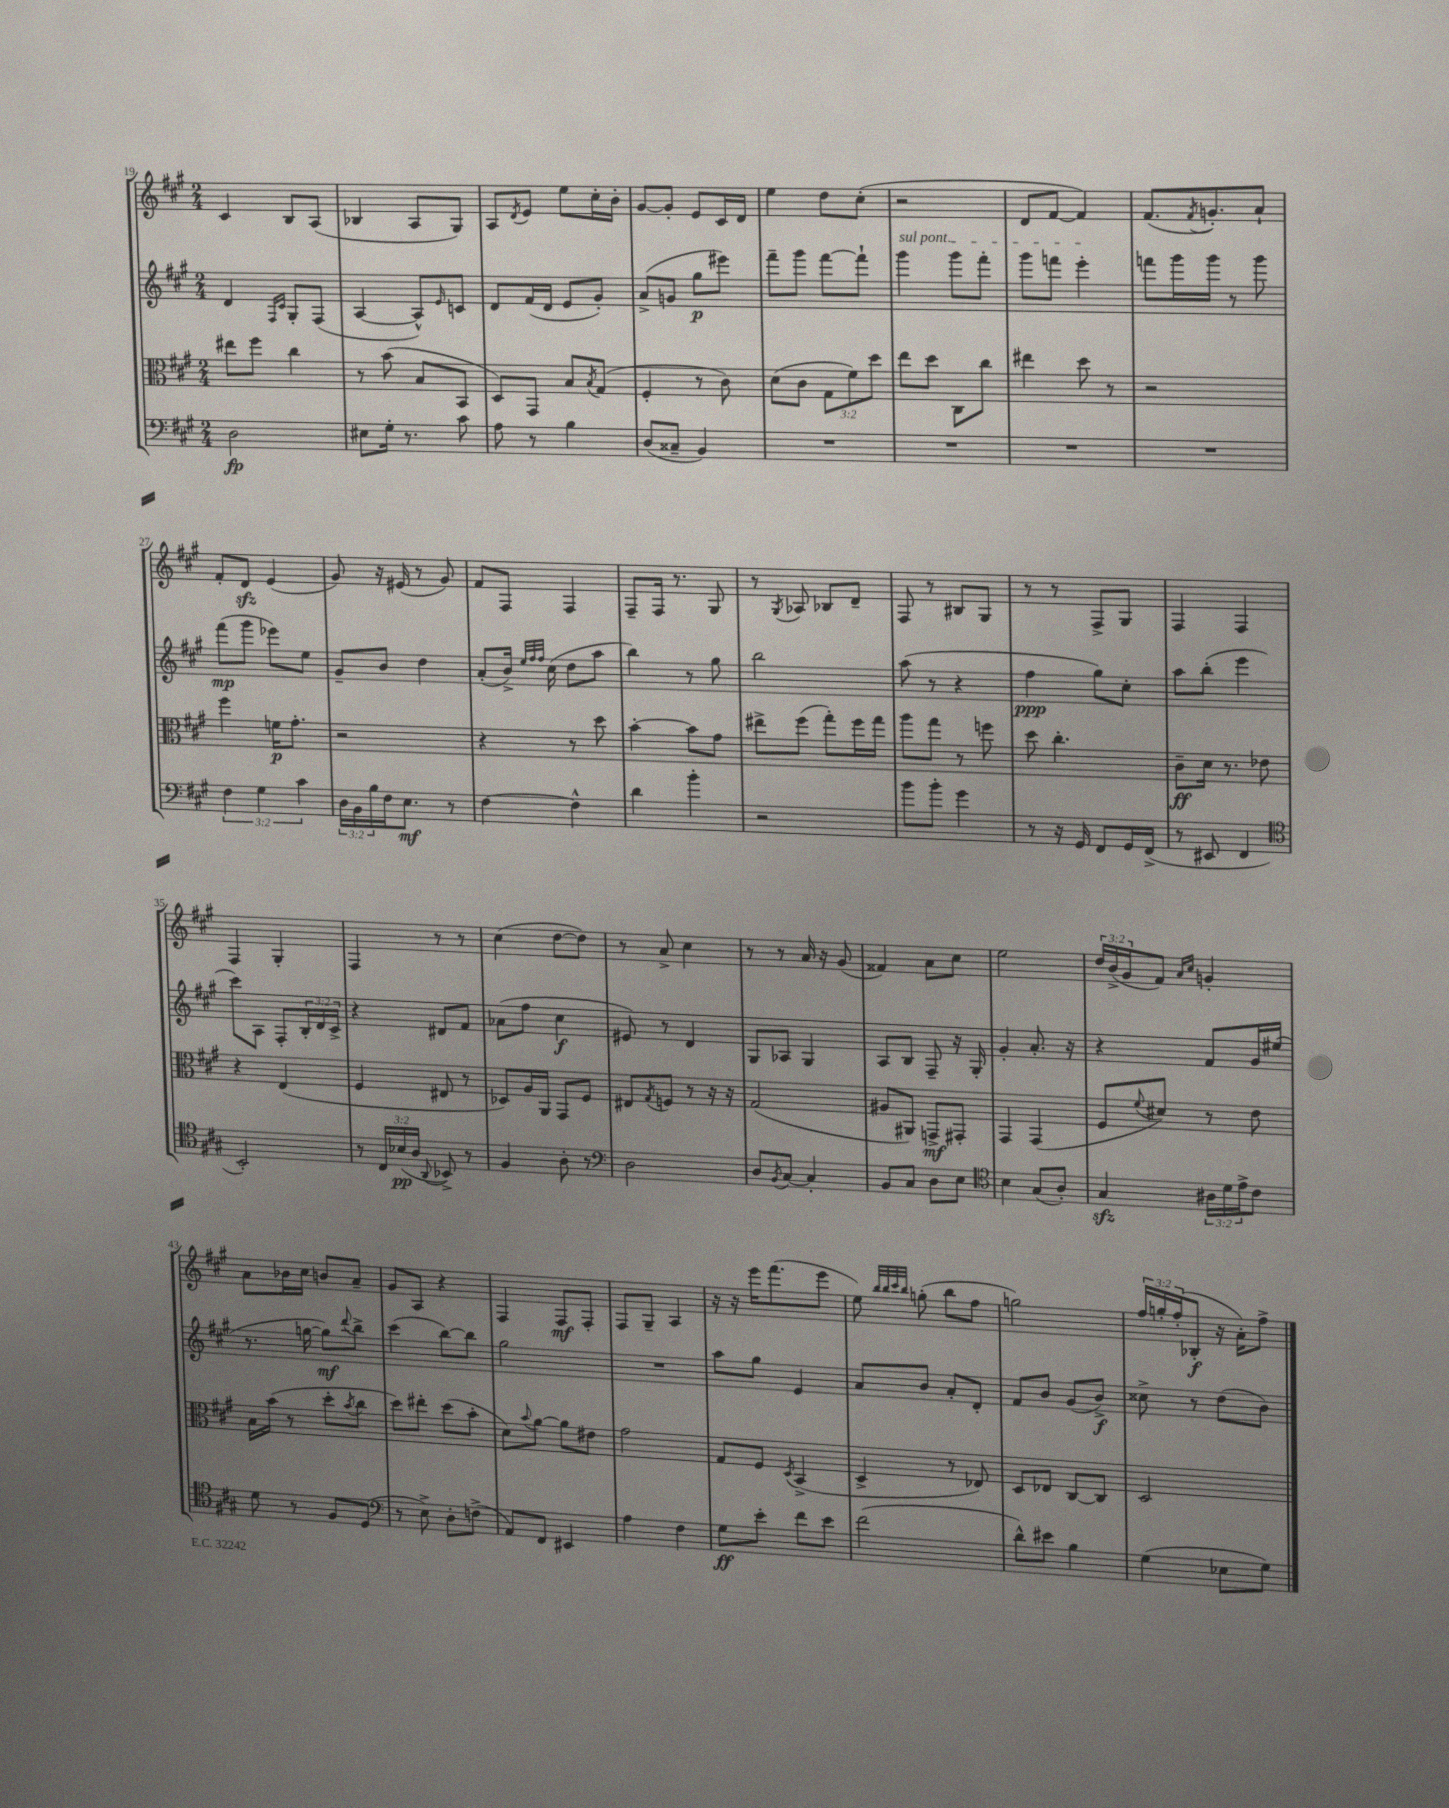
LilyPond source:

<<
\new StaffGroup <<
\new Staff = "s0" {
    \clef treble \key a \major \numericTimeSignature \time 2/4 \override Staff.TupletNumber.text = #tuplet-number::calc-fraction-text
    cis'4 b8 a8( |
    bes4 a8 gis8) |
    a8 \acciaccatura { d'8 } e'8 e''8 cis''16-. b'16-. |
    gis'8~ gis'8-. e'8 cis'16 d'16 |
    e''4 d''8 cis''8-.( |
    r2 |
    d'8 fis'8~ fis'4) |
    fis'8.( \acciaccatura { fis'8 } g'8.-.) a'8-! |
    fis'8-. d'8\sfz e'4( |
    gis'8) r16 eis'16( r8 gis'8) |
    fis'8 fis8 fis4 |
    fis8-- fis16 r8. gis8 |
    r8 \acciaccatura { gis8 } aes8 bes8 d'8-- |
    fis8 r8 bis8 gis8 |
    r8 r8 fis8-> gis8 |
    fis4 fis4 |
    fis4 gis4-. |
    fis4 r8 r8 |
    cis''4( d''8~ d''8) |
    r8 a'8-> cis''4 |
    r8 r8 a'16 r16 gis'8( |
    fisis'4) a'8 cis''8 |
    e''2 |
    \tuplet 3/2 { d''16 b'16->( gis'16 } fis'8) \grace { a'16 cis''16 } g'4-. |
    a'8 bes'16 cis''16 b'8 a'8-- |
    gis'8 a8 r4 |
    fis4 fis8\mf fis8-. |
    fis8 gis8-- a4 |
    r16 r16 e'''16 fis'''8.( e'''8 |
    e''8) \grace { b''32 b''32 cis'''32 b''32 } g''8-.( b''8 fis''8 |
    g''2) |
    \tuplet 3/2 { fis''16 g''16-. fis''16-.( } bes8-.\f r16 a'16-.) fis''8-> \bar "|." |
}
\new Staff = "s1" {
    \clef treble \key a \major \numericTimeSignature \time 2/4 \override Staff.TupletNumber.text = #tuplet-number::calc-fraction-text
    d'4 \grace { fis16 cis'16 } gis8-. fis8( |
    a4~ a8-^) \grace { e'16 } c'8 |
    d'8 fis'16( d'16 e'8 gis'8-.) |
    a'8->( g'8 gis''8\p eis'''8) |
    fis'''8-- gis'''8 fis'''8~ fis'''8-! |
    \once \override TextSpanner.bound-details.left.text = \markup { \italic "sul pont." } gis'''4\startTextSpan gis'''8 fis'''8-. |
    gis'''8 f'''8 e'''4-.\stopTextSpan |
    f'''8 gis'''16 gis'''16 r8 gis'''8 |
    fis'''8\mp( gis'''8 ees'''8) e''8 |
    gis'8-- b'8 d''4 |
    a'8-.( b'16->) \grace { e''32 fis''32 fis''32 } cis''16( d''8 a''8 |
    b''4) r8 gis''8 |
    b''2 |
    a''8( r8 r4 |
    fis''4\ppp gis''8) cis''8-. |
    a''8 b''8-.( e'''4 |
    cis'''8) a8 fis8-. \tuplet 3/2 { b16-. d'16 cis'16-> } |
    r4 dis'8 fis'8 |
    aes'8( fis''8 cis''4\f |
    eis'8) r8 d'4 |
    gis8 aes8 gis4 |
    a8 b8 fis8-- r16 gis16-. |
    gis'4-. a'8.-. r16 |
    r4 fis'8 gis'16 eis''16( |
    r8. g''16~ g''8\mf) \appoggiatura { d'''8 } b''8-> |
    cis'''4( b''8~) b''8 |
    gis''2 |
    R2 |
    a''8 gis''8 e'4 |
    a'8 b'8 a'8-. d'8-. |
    fis'8 b'8 gis'8( b'8->\f) |
    cisis''8-> r8 d''8( b'8) \bar "|." |
}
\new Staff = "s2" {
    \clef alto \key a \major \numericTimeSignature \time 2/4 \override Staff.TupletNumber.text = #tuplet-number::calc-fraction-text
    eis''8 fis''8 cis''4 |
    r8 b'8( b8 b,8 |
    d8) gis,8 b8 \acciaccatura { b8 } gis8( |
    fis4-. r8 cis'8) |
    d'8( cis'8 \tuplet 3/2 { gis8 fis'8) d''8 } |
    e''8 d''8 cis8 cis''8 |
    eis''4 d''8 r8 |
    r2 |
    fis''4 f'16\p gis'8.-. |
    r2 |
    r4 r8 d''8 |
    b'4~-. b'8 gis'8 |
    eis''8-> fis''8( gis''8-.) fis''16 gis''16 |
    a''8 gis''8 r8 f''8 |
    d''8 cis''4.-. |
    cis'8--\ff d'16 r8. ees'8 |
    r4 e4( |
    fis4 eis8 r8 |
    des8) a16 a,16 gis,8 fis8 |
    eis8 \acciaccatura { gis8 } f8 r8 r16 r16 |
    gis2( |
    ais8 ais,8) g,8->\mf gis,8-. |
    gis,4 gis,4( |
    fis8 \appoggiatura { fis'8 } dis'8) r8 e'8 |
    b16 b'16( r8 d''8-. \acciaccatura { b'8 } cis''8 |
    d''8) eis''8-. d''8( b'8-. |
    d'8) \appoggiatura { b'8 } a'8~ a'8 eis'8 |
    gis'2 |
    gis8 fis8 \acciaccatura { d8 } b,4->( |
    d4-> r8 ees8) |
    d8 ees8 cis8~ cis8 |
    d2 \bar "|." |
}
\new Staff = "s3" {
    \clef bass \key a \major \numericTimeSignature \time 2/4 \override Staff.TupletNumber.text = #tuplet-number::calc-fraction-text
    d2\fp |
    eis8 gis16-. r8. cis'8 |
    a8 r8 b4 |
    d8( cisis8-- b,4) |
    R2 |
    R2 |
    R2 |
    R2 |
    \tuplet 3/2 { fis4 gis4 cis'4 } |
    \tuplet 3/2 { d16 b,16 b16 } fis16 e8.\mf r8 |
    fis4~ fis4-^ |
    d'4 b'4-. |
    r2 |
    b'8 b'8-. gis'4 |
    r8 r16 gis,16 fis,8 gis,16 fis,16->( |
    r8 eis,8 fis,4 |
    \clef tenor b,2-.) |
    r8 \tuplet 3/2 { cis16 bes16\pp( a16 } \appoggiatura { a,8 } bes,8->) r8 |
    fis4 a8-. r8 |
    \clef bass d2 |
    d8 \acciaccatura { b,8 } cis8~ cis4-. |
    b,8 cis8 d8 e8 |
    \clef tenor b4 gis8( a8-.) |
    gis4\sfz \tuplet 3/2 { ais16 d'16 e'16-> } cis'8 |
    d'8 r8 fis8 d8( |
    \clef bass r8 e8->) d8-. f8->( |
    a,8) fis,8 eis,4 |
    a4 fis4 |
    gis8\ff e'8-. fis'8 e'8 |
    fis'2( |
    d'8-^) eis'8 b4 |
    gis4( ees8 gis8) \bar "|." |
}
>>
>>
\layout { \context { \Score currentBarNumber = #19 } }
